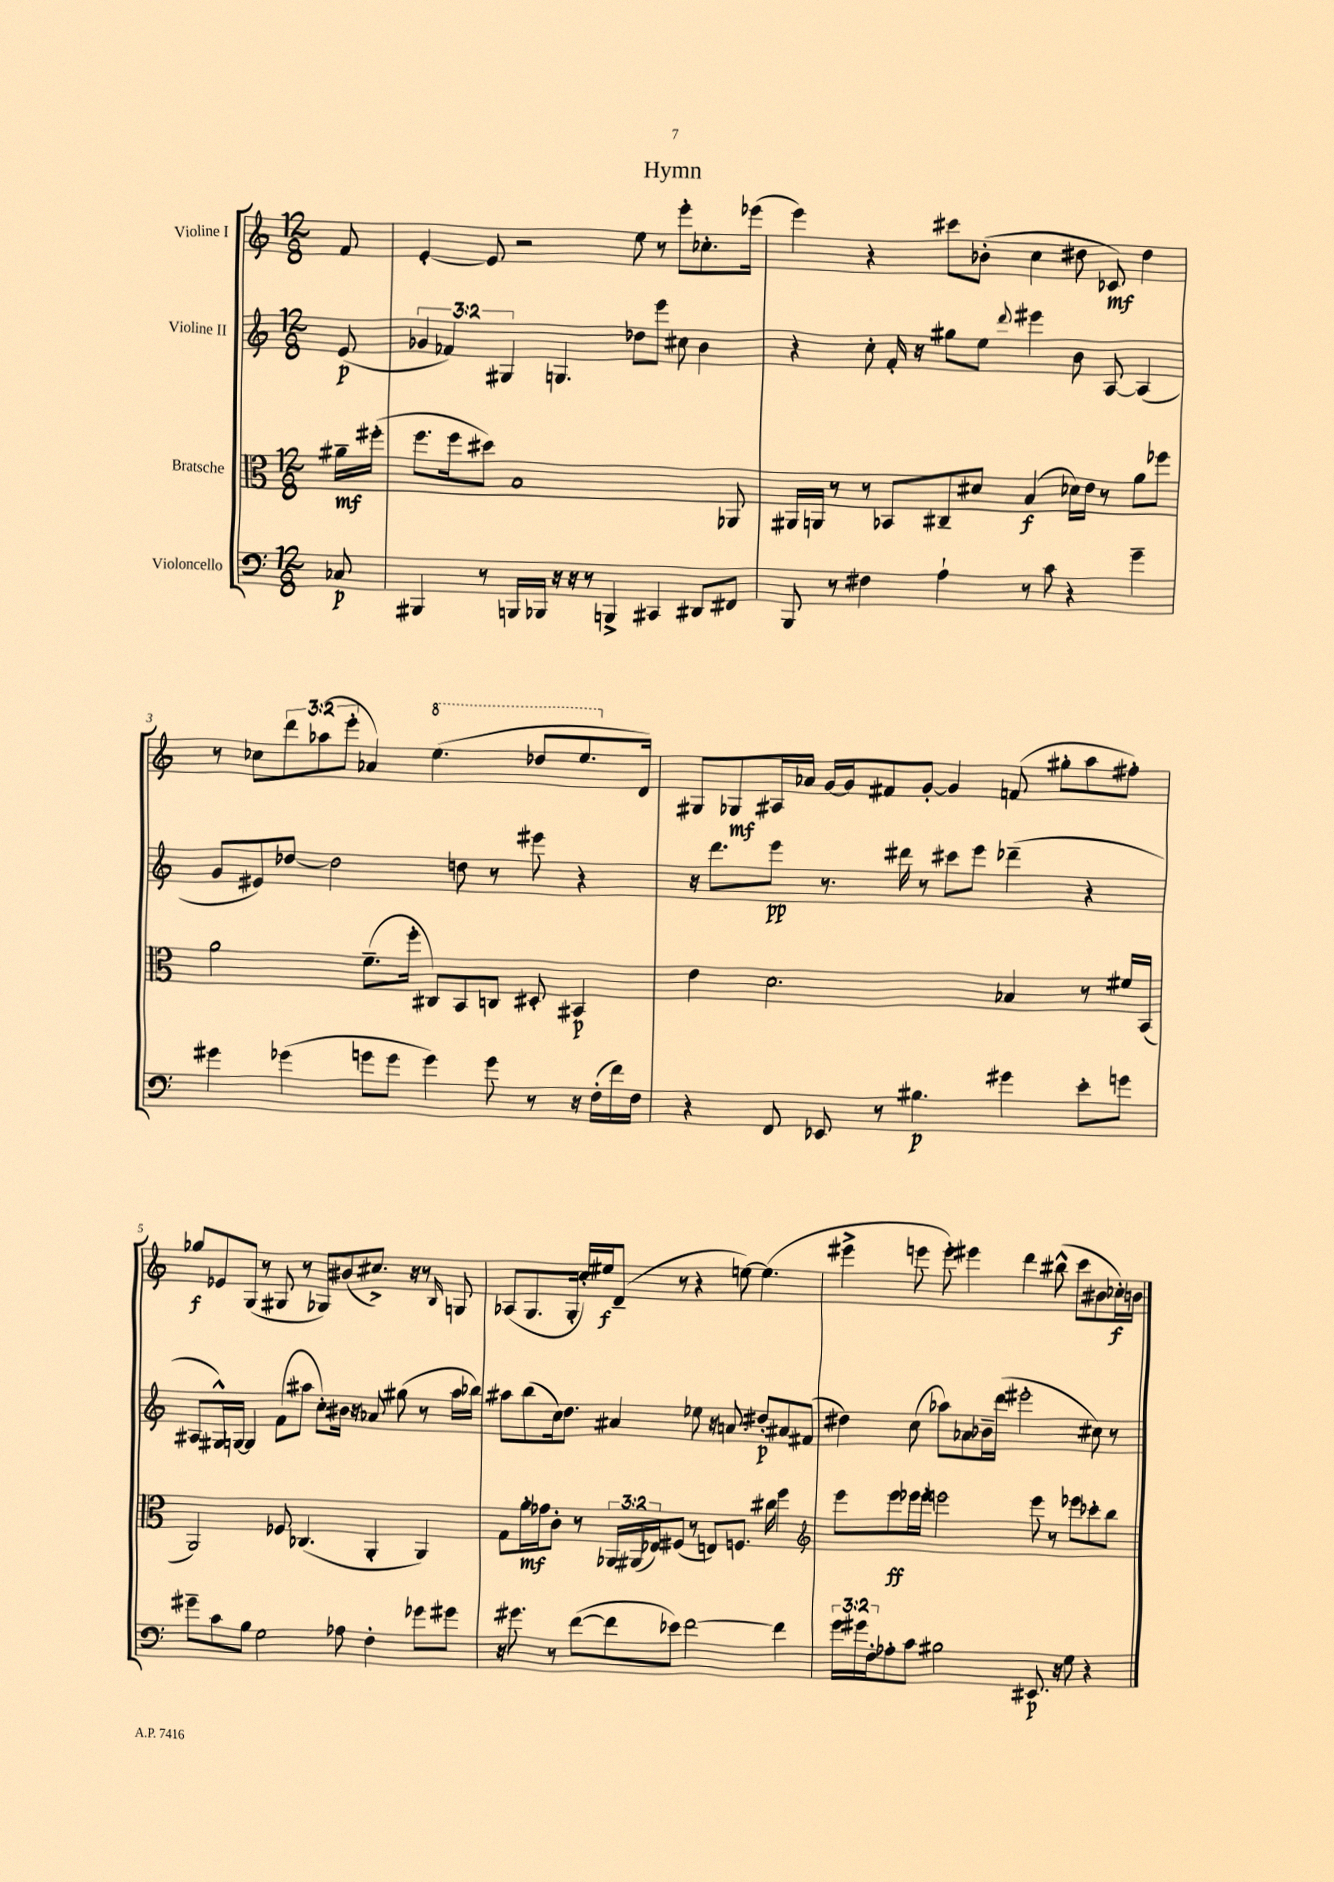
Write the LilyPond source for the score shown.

\header { title = "Hymn" }
<<
\new StaffGroup <<
\new Staff = "s0" \with { instrumentName = "Violine I" } {
    \clef treble \key c \major \numericTimeSignature \time 12/8 \override Staff.TupletNumber.text = #tuplet-number::calc-fraction-text \partial 8
    f'8 |
    e'4~-. e'8 r2 e''8 r8 e'''8-. ces''8.-. ees'''16( |
    e'''4) r4 cis'''8 bes'8-.( c''4 dis''8 ces'8\mf) dis''4 |
    r8 ces''8 \tuplet 3/2 { d'''8 aes''8( e'''8-. } aes'4) \ottava #1 e'''4.( des'''8 e'''8. \ottava #0 d'16) |
    gis8 ges8\mf ais16 aes'16 g'16~ g'16 fis'8 g'8~-. g'4 f'8( gis''8-. a''8 fis''8-.) |
    ges''8\f ees'8 g8( r8 gis8 r8 ges8) bis'8( cis''8.->) r16 r8 \grace { b16 } g8 |
    aes8( g8. g16-. c''16-.) eis''16\f d'8--( r8 r4 e''8~) e''4.( |
    eis'''4-> e'''8 e'''8-.) eis'''4 d'''4 bis''8-^( c'''8 bis'8 ces''16-.\f) b'16 \bar "|." |
}
\new Staff = "s1" \with { instrumentName = "Violine II" } {
    \clef treble \key c \major \numericTimeSignature \time 12/8 \override Staff.TupletNumber.text = #tuplet-number::calc-fraction-text \partial 8
    e'8\p( |
    \tuplet 3/2 { ges'4 fes'4) gis4 } g4. des''8 e'''8 cis''8 b'4 |
    r4 c''8-. f'16-. r16 gis''8 e''8 \appoggiatura { d'''8 } eis'''4 b'8 a8~ a4( |
    g'8 eis'8) des''8~ des''2 d''8 r8 eis'''8 r4 |
    r16 d'''8. e'''8\pp r8. dis'''16 r8 cis'''8 e'''8 des'''4--( r4 |
    ais8 gis16-^) g16~ g4 f'8( ais''8 c''8-.) bis'16 r16 aes'8 gis''8( r8 ais''16 bes''16) |
    ais''8 b''8( c''16) d''8. ais'4 ees''8 r16 a'8. dis''8-.\p ais'8 fis'8( |
    dis''4) c''8( aes''8) aes'8 bes'16-- d'''16( eis'''2-. cis''8) r8 \bar "|." |
}
\new Staff = "s2" \with { instrumentName = "Bratsche" } {
    \clef alto \key c \major \numericTimeSignature \time 12/8 \override Staff.TupletNumber.text = #tuplet-number::calc-fraction-text \partial 8
    ais'16--\mf fis''16-.( |
    f''8. f''16 dis''8) b1 aes,8 |
    ais,16 a,16 r8 r8 bes,8 cis8-- dis'8 b4\f( des'16) e'16 r8 a'8 fes''8 |
    a'2 f'8.--( f''16-. cis8) b,8 c8 dis8-. bis,4\p |
    e'4 d'2. bes4 r8 fis'16 b,16( |
    a,2) fes8 ces4.( a,4-. a,4) |
    g8 a'16-.\mf ges'16 c'8-. r8 \tuplet 3/2 { aes,16 ais,16( ees16) } fis8( r8 e8) f8. cis''16 f''4 |
    \clef treble e'''8 e'''8\ff ees'''16 ees'''16-. e'''2 e'''8 r8 ees'''8 ces'''8-. b''8 \bar "|." |
}
\new Staff = "s3" \with { instrumentName = "Violoncello" } {
    \clef bass \key c \major \numericTimeSignature \time 12/8 \override Staff.TupletNumber.text = #tuplet-number::calc-fraction-text \partial 8
    ces8\p |
    bis,,4 r8 b,,16 bes,,16 r16 r16 r8 b,,4-> cis,4 dis,8 fis,8 |
    b,,8 r8 fis4 a4-! r8 c'8 r4 g'4-- |
    gis'4 ges'4( g'8 g'8 g'4) g'8 r8 r16 f16-.( f'16) f16 |
    r4 f,8 ees,8 r8 bis4.\p gis'4 e'8-. g'8 |
    gis'8-- c'8 b8 g2 aes8 f4-. ges'8 gis'8 |
    r16 gis'8. r8 f'8~( f'8 ees'8) f'2~ f'4 |
    \tuplet 3/2 { g'16 gis'16 f16-. } aes8-. c'8 bis2 eis,8.\p r16 g8 r4 \bar "|." |
}
>>
>>
